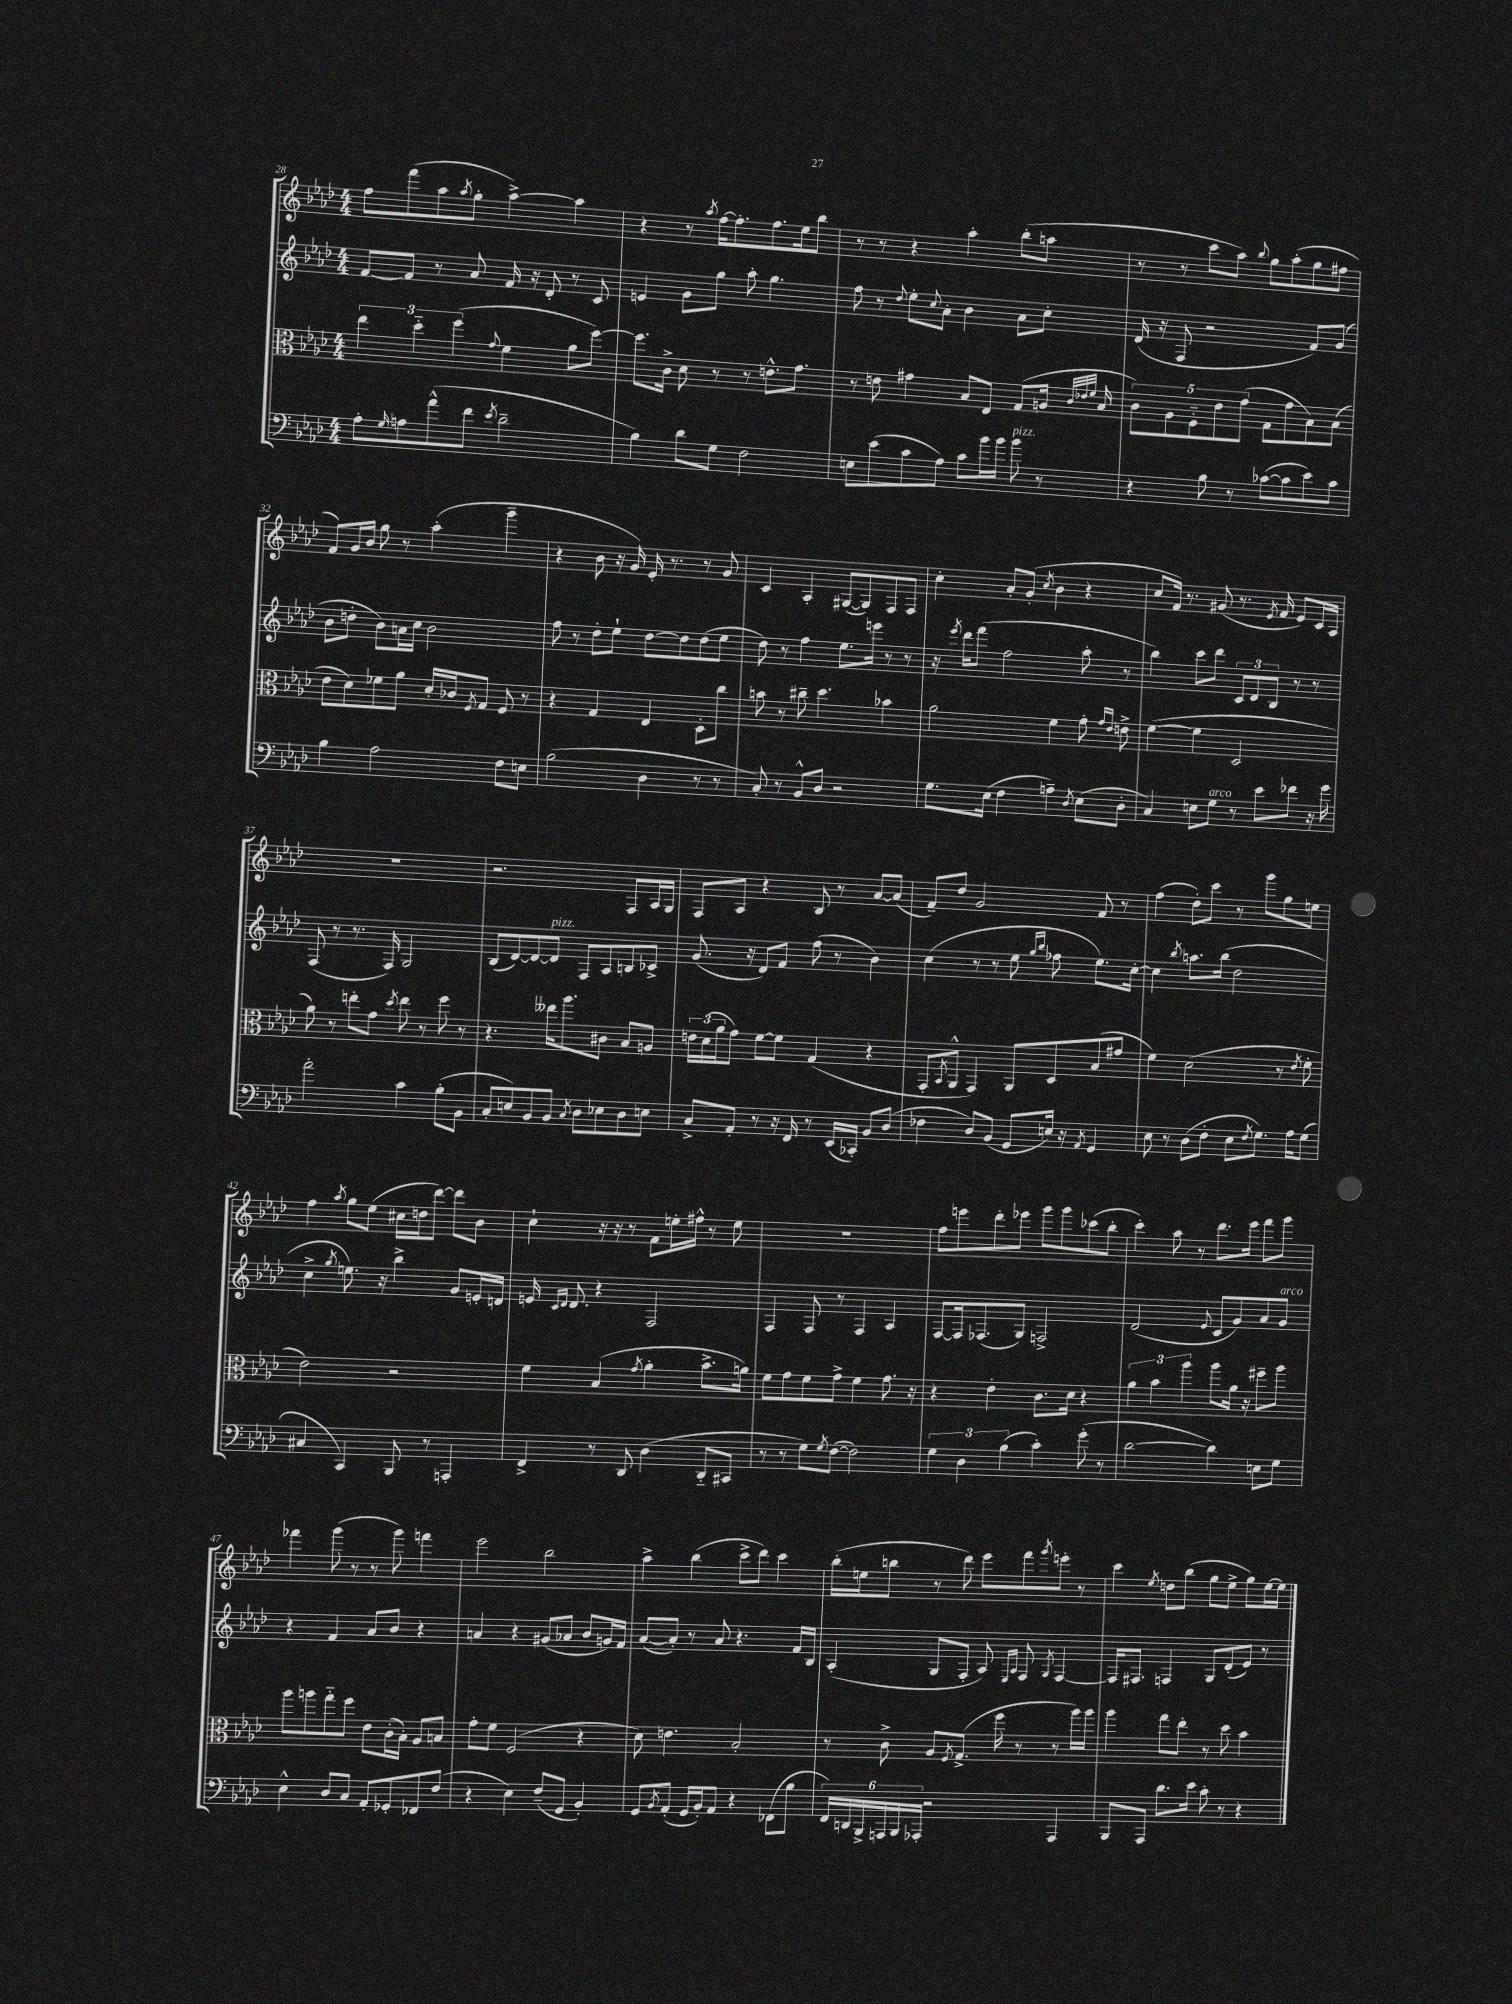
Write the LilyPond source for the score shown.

<<
\new StaffGroup <<
\new Staff = "s0" {
    \clef treble \key aes \major \numericTimeSignature \time 4/4
    f''8 f'''8( aes''8 \acciaccatura { aes''8 } g''8-. aes''4~->) aes''4 |
    r4 r8 \acciaccatura { aes''8 } f''16~ f''8.-. f''8. ees''16 bes''8 |
    r8 r8 r4 aes''4-. bes''8-.( a''8 |
    r8 r8 c'''8 aes''8) \appoggiatura { bes''8 } g''8 aes''8-.( g''8 fis''8 |
    f'8) g'16 bes'16 g''8 r8 aes''4-.( g'''4-- |
    r4 bes'8 r16 g'16) ees'16-. r8. r8 g'8 |
    c'4 aes4-. gis8~( gis8) f8 f8 |
    c''4-. aes'8-. g'8-.( \acciaccatura { c''8 } bes'4 r4 |
    c''8 f'16) r8. gis'8( r8. \acciaccatura { ees'8 } f'16 ees'8) c'16 aes16 |
    R1 |
    r2. f8 aes16 g16 |
    f8 aes8 r4 bes8 r8 aes'8~ aes'8( |
    f'8--) des''8 g'2 f'8 r8 |
    f''4( des''8-.) c'''8 r8 g'''8 g''8 e''8 |
    f''4 \acciaccatura { aes''8 } g''8 ees''8( cis''16 d''16 des'''8~) des'''8 bes'8 |
    c''4-! r16 r16 r8 f'8 e''16-. fis''16-^ r8 e''8 |
    R1 |
    f''8 e'''8 des'''8-. ees'''8 g'''8 g'''8 ces'''8( bes''8-. |
    c'''4-.) aes''8 r8 des'''8. ees'''16 f'''8 g'''8 |
    fes'''4 g'''8( r8 r8 g'''8) f'''4 |
    ees'''2 bes''2 |
    aes''4-> bes''4( c'''8-> des'''8) c'''4 |
    bes''16-.( e''16 b''8 r8 des'''8) ees'''8 f'''8 \acciaccatura { g'''8 } e'''8-. r8 |
    c'''4 \acciaccatura { ees''8 } d''8 bes''8( g''8 ees''8-> g''8) ees''16~ ees''16 \bar "|." |
}
\new Staff = "s1" {
    \clef treble \key aes \major \numericTimeSignature \time 4/4
    f'8~ f'8 r8 aes'8 f'16 r16 des'8-. r8 c'8 |
    e'4 g'8 g''8 aes''8-. g''4. |
    f''8 r8 \appoggiatura { des''8 } ees''8-. \appoggiatura { c''8 } aes'8-. bes'4 aes'8 c''8-. |
    des'16( r16 f8 r2 f'8) g'8( |
    bes'8 d''8-. bes'8) a'16 c''16 bes'2 |
    f''8 r8 des''8-. ees''8-! des''8~ des''8 des''8( ees''8 |
    des''8) r8 f''4 ees''8. e'''16 r8 r8 |
    r16 \acciaccatura { ees'''8 } des'''16 f'''8( f''2 aes''8-. r8 |
    bes''4) c'''8 des'''8 \tuplet 3/2 { c'8 des'8 bes8 } r8 r8 |
    f8( r8 r8. f16) g2 |
    bes8( des'8~) des'8~ des'8^\markup { \italic "pizz." } f8 aes8 b8 ces'8-> |
    g'8.( r16 des'8) f'8 f''8( r8 bes'4) |
    c''4( r8 r8 ees''8 \grace { g''16 bes''16 } fes''8 ees''8.) c''16~-. |
    c''4 \acciaccatura { bes''8 } a''8. bes''16( des''2 |
    c''4-> \acciaccatura { g''8 } e''8.) r16 bes''4-> g'8 e'16-. d'16 |
    e'16 \grace { c'16 des'16 } des'8. r4 f2 |
    f4 f8 r8 f4 aes4 |
    f8~ f16 fes8.( g8) f2-> |
    des'2( \appoggiatura { ees'8 } c'8 g'8) aes'8 g'8^\markup { \italic "arco" } |
    r4 f'4 aes'8 bes'8 r4 |
    a'4 r4 gis'8( aes'8 bes'8 g'16) f'16 |
    aes'8~( aes'8-.) r8 aes'8 r4. f'16 bes16 |
    aes4-.( g8 f8-. aes8) \grace { ees16 aes16 } f8 \acciaccatura { g8 } f4~ |
    f16 fis8. f4 g8 des'8-.( ees'8) r8 \bar "|." |
}
\new Staff = "s2" {
    \clef alto \key aes \major \numericTimeSignature \time 4/4
    \tuplet 3/2 { ees''4 des''4-_ f''4( } \appoggiatura { g'8 } f'4 aes'8 f''8~) |
    f''8. c'16-> des'8 r8 r8 e'8.-^ g'8. |
    r8 e'8 gis'4 bes8 ees8 g8( a16 \grace { c'32 ees'32 f'32 } bes16 |
    \tuplet 5/4 { c'8) aes8 f8-_ ees'8 g'8( } g8 g'8 bes8) bes8( |
    ees'8 des'8) fes'8 aes'8 des'16-. ces'16 \acciaccatura { f8 } g8 f8 r8 |
    r4 g4 ees4 des8-. c''8 |
    b'8 r8 cis''8-- des''4. bes'4 |
    aes'2 f'4 g'8-. \grace { g'16 ees'16 } e'8-> |
    f'4~( f'4 des2 |
    aes'8) r8 e''8-. g'8 \acciaccatura { des''8 } e''8 r8 f''8 r8 |
    r4. eeses''16 aes''8. cis'8 bes8 a8 |
    \tuplet 3/2 { e'16 des'16( aes'16 } g'8) f'8~ f'8 g4( r4 |
    g,8-. \acciaccatura { bes,8 } aes,8-^ g,4) aes,8 des8 bes8( gis'8 |
    f'4) des'2( r8 \acciaccatura { ees'8 } f'8-. |
    ees'2) r2 |
    f'4 bes4( \acciaccatura { g'8 } aes'4-. bes'8.-> a'16) |
    f'8 g'8 f'8 g'8-> f'4 g'8. r16 |
    r4 ees'4-. c'8. des'16 r4 |
    \tuplet 3/2 { aes'4 bes'4 aes''4 } aes''8 aes'16 r16 fis''8-- aes''8 |
    aes''8 a''8 g''8-_ f''8 ees'8 c'16-.( bes16-.) aes8 b8 |
    g'8-. f'8 f2( r4 |
    des'8) e'4. bes2-. |
    r8 c'8-> aes8 \acciaccatura { f8 } g8.->( f''16 r8 r8 aes''16) aes''16 |
    aes''4 g''8 ees''8-. r8 des''8 bes'4 \bar "|." |
}
\new Staff = "s3" {
    \clef bass \key aes \major \numericTimeSignature \time 4/4
    aes8-. \grace { g16 } a8 aes'8-^( f'8 \acciaccatura { ees'8 } des'2-- |
    bes4) des'8 g8 f2 |
    e8 ees'8( c'8 aes8) c'8 bes'16 bes'16 bes'8^\markup { \italic "pizz." } r8 |
    r4 bes8 r8 ces'8~( ces'8 ees'8) ces'8 |
    bes4 aes2 f8 e8 |
    bes2( des4 r8 r8 |
    c8-.) r8 bes,8-^ des8 r2 |
    g8. ees16( f4 a4--) \acciaccatura { des8 } ees8( des8-. |
    c4) e8 g8^\markup { \italic "arco" } r8 ees'8 fes'8 r16 g'16 |
    aes'2-. c'4 bes8-.( bes,8 |
    c8-. e8) bes,8 bes,8 \acciaccatura { c8 } des8 ees8 des8 e8 |
    c8-> aes,8-. r8 r16 f,16 r8 ees,16( ces,16-.) bes,8 des8( |
    fes4 des8) bes,8( g,8 e16) r16 \acciaccatura { aes,8 } g,4 |
    ees8 r8 des8( f8-. ees8 \acciaccatura { f8 } g8.) aes16 g8( |
    cis4 c,4) bes,,8 r8 a,,4-. |
    f,4-> r8 des,8 des4( des,8-_ cis,8 |
    r8 r8 g8) \acciaccatura { g8 } f8~( f2) |
    \tuplet 3/2 { g4 des4 bes4( } c'4-.) g'8-.( r8 |
    des'2~ des'4) e8 g8 |
    ees4-^ des8 c8 aes,8-. ges,8-. fes,8 f8( |
    r4 ees4) f8--( g,8 bes,4-.) |
    g,8 \acciaccatura { bes,8 } aes,8-.( g,16 bes,16-.) aes,8 r4 fes,8( bes8 |
    \tuplet 6/4 { f,16) d,16 bes,,16-> a,,16 bes,,16 aes,,16-. } r2 aes,,4 |
    bes,,8 aes,,8 des'8. ees'16 c'8-. r8 r4 \bar "|." |
}
>>
>>
\layout { \context { \Score currentBarNumber = #28 } }
